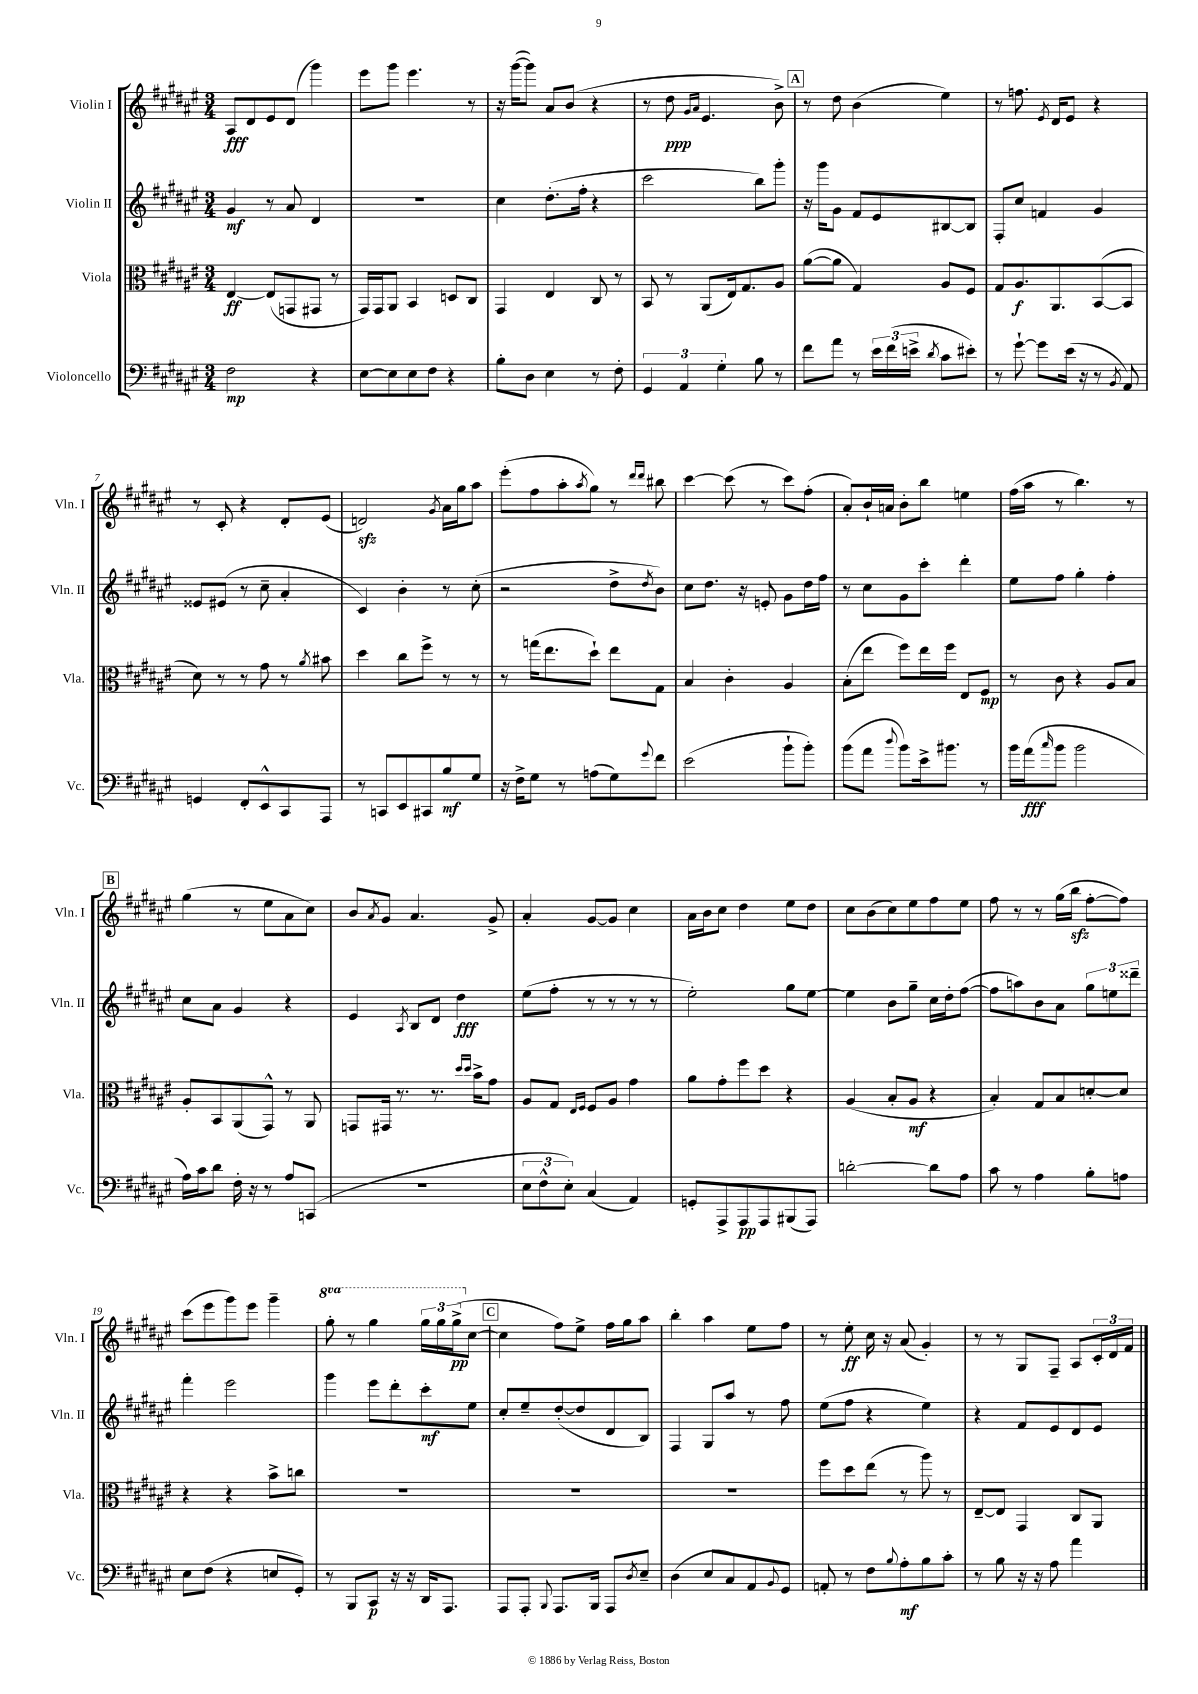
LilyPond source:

<<
\new StaffGroup <<
\new Staff = "s0" \with { instrumentName = "Violin I" shortInstrumentName = "Vln. I" } {
    \clef treble \key fis \major \numericTimeSignature \time 3/4 \set Staff.ottavationMarkups = #ottavation-simple-ordinals
    ais8\fff dis'8 eis'8 dis'8( gis'''4) |
    eis'''8 gis'''8 eis'''4. r8 |
    r16 gis'''16~( gis'''8) ais'8 b'8( r4 |
    r8 dis''8\ppp \grace { gis'16 ais'16 } eis'4. b'8->) |
    \mark \markup { \box "A" } r8 dis''8 b'4( eis''4) |
    r8 f''8. \acciaccatura { eis'8 } dis'16 eis'8 r4 |
    r8 cis'8-. r4 dis'8-. eis'8( |
    d'2\sfz) \acciaccatura { gis'8 } ais'16 gis''16 ais''8 |
    eis'''8-.( fis''8 ais''8-. \acciaccatura { ais''8 } gis''8) r8 \grace { dis'''16 dis'''16 } bis''8 |
    cis'''4~ cis'''8( r8 cis'''8) fis''8-.( |
    ais'8-.) b'16-! a'16 b'8-. b''8 e''4 |
    fis''16( ais''16 r8 b''4.) r8 |
    \mark \markup { \box "B" } gis''4( r8 eis''8 ais'8 cis''8) |
    b'8 \acciaccatura { ais'8 } gis'8 ais'4. gis'8-> |
    ais'4-. gis'8~ gis'8 cis''4 |
    ais'16 b'16 cis''8 dis''4 eis''8 dis''8 |
    cis''8 b'8( cis''8) eis''8 fis''8 eis''8 |
    fis''8 r8 r8 gis''16( b''16\sfz fis''8~-. fis''8) |
    cis'''8( eis'''8 gis'''8) eis'''8 gis'''4-- |
    \ottava #1 gis'''8-. r8 gis'''4 \tuplet 3/2 { gis'''16 gis'''16 gis'''16->\pp( \ottava #0 } cis''8~ |
    \mark \markup { \box "C" } cis''4 fis''8) eis''8-> fis''16 gis''16 ais''8 |
    b''4-. ais''4 eis''8 fis''8 |
    r8 eis''8-.\ff cis''16 r16 ais'8( gis'4-.) |
    r8 r8 gis8 fis8-- ais8 \tuplet 3/2 { cis'16-. dis'16 fis'16 } \bar "|." |
}
\new Staff = "s1" \with { instrumentName = "Violin II" shortInstrumentName = "Vln. II" } {
    \clef treble \key fis \major \numericTimeSignature \time 3/4
    gis'4\mf r8 ais'8 dis'4 |
    R2. |
    cis''4 dis''8.-.( fis''16-. r4 |
    cis'''2 b''8) gis'''8-. |
    \mark \markup { \box "A" } r16 gis'''16 gis'8 fis'8 eis'8 bis8~ bis8 |
    fis8-. cis''8 f'4 gis'4 |
    eisis'8 eis'8( r8 cis''8-- ais'4-. |
    cis'4) b'4-. r8 cis''8-.( |
    r2 dis''8-> \acciaccatura { dis''8 } b'8) |
    cis''8 dis''8. r16 e'8-. gis'8 dis''16 fis''16 |
    r8 cis''8 gis'8 cis'''8-. dis'''4-. |
    eis''8 fis''8 gis''4-. fis''4-. |
    \mark \markup { \box "B" } cis''8 ais'8 gis'4 r4 |
    eis'4 \acciaccatura { ais8 } b8 dis'8 dis''4\fff |
    eis''8( fis''8-. r8 r8 r8 r8 |
    eis''2-.) gis''8 eis''8~ |
    eis''4 b'8 gis''8-- cis''16 dis''16-. fis''8~( |
    fis''8 a''8) b'8 ais'8 \tuplet 3/2 { gis''8 e''8 disis'''8-- } |
    fis'''4-. eis'''2 |
    gis'''4 eis'''8 dis'''8-. cis'''8-.\mf eis''8 |
    \mark \markup { \box "C" } cis''8-. eis''8-- dis''8~-.( dis''8 dis'8 b8) |
    fis4 gis8 ais''8 r8 fis''8 |
    eis''8( fis''8 r4 eis''4) |
    r4 fis'8 eis'8 dis'8 eis'8 \bar "|." |
}
\new Staff = "s2" \with { instrumentName = "Viola" shortInstrumentName = "Vla." } {
    \clef alto \key fis \major \numericTimeSignature \time 3/4
    eis4~\ff eis8( g,8 gis,8 r8 |
    gis,16) gis,16 ais,8 b,4 d8 cis8 |
    gis,4 eis4 cis8 r8 |
    b,8 r8 ais,8( eis16) gis8. ais8 |
    \mark \markup { \box "A" } ais'8~( ais'8 gis4) ais8 fis8 |
    gis8 ais8.\f ais,8. b,8~( b,8 |
    dis'8) r8 r8 gis'8 r8 \acciaccatura { ais'8 } bis'8 |
    dis''4 cis''8 fis''8-> r8 r8 |
    r8 g''16( eis''8. dis''8-!) eis''8 gis8 |
    b4 cis'4-. ais4 |
    b8-.( eis''8 fis''8) eis''16 fis''16 eis8 fis8\mp |
    r8 cis'8 r4 ais8 b8 |
    \mark \markup { \box "B" } ais8-. b,8 ais,8( gis,8-^) r8 ais,8 |
    g,8 gis,16 r8. r8. \grace { dis''16 dis''16 } b'16-> gis'8 |
    ais8 gis8 \grace { eis16 fis16 } fis8 ais8 gis'4 |
    ais'8 gis'8-. fis''8 dis''8 r4 |
    ais4( b8-. ais8\mf r4 |
    b4-.) gis8 b8 d'8~-. d'8 |
    r4 r4 b'8-> c''8 |
    R2. |
    \mark \markup { \box "C" } R2. |
    R2. |
    fis''8 dis''8 eis''8( r8 ais''8) r8 |
    eis8~-- eis8 gis,4 cis8 ais,8 \bar "|." |
}
\new Staff = "s3" \with { instrumentName = "Violoncello" shortInstrumentName = "Vc." } {
    \clef bass \key fis \major \numericTimeSignature \time 3/4
    fis2\mp r4 |
    eis8~ eis8 eis8 fis8 r4 |
    b8-. dis8 eis4 r8 fis8-. |
    \tuplet 3/2 { gis,4 ais,4 gis4-. } b8 r8 |
    \mark \markup { \box "A" } fis'8 ais'8 r8 \tuplet 3/2 { eis'16 fis'16( e'16-> } \acciaccatura { dis'8 } cis'8 eis'8-.) |
    r8 gis'8~-! gis'8 eis'16( r16 r8 \acciaccatura { b,8 } ais,8) |
    g,4 fis,8-. eis,8-^ cis,8 ais,,8 |
    r8 c,8 eis,8 cis,8 b8\mf gis8 |
    r16 fis16-> gis8 r8 a8( gis8) \appoggiatura { gis'8 } fis'8 |
    eis'2( b'8-! b'8-.) |
    b'8( ais'8 \appoggiatura { dis''8 } b'8) eis'16-> bis'8. r8 |
    b'16 ais'16\fff( \grace { cis''16 } b'8 b'2 |
    \mark \markup { \box "B" } ais16) cis'16 dis'8 fis16-. r16 r8 ais8 c,8( |
    R2. |
    \tuplet 3/2 { eis8 fis8-^ eis8-.) } cis4( ais,4) |
    g,8-. ais,,8-> ais,,8\pp ais,,8 bis,,8( ais,,8) |
    d'2~-. d'8 ais8 |
    cis'8 r8 ais4 b8-. a8 |
    eis8 fis8( r4 e8 gis,8-.) |
    r8 b,,8 cis,8\p r16 r16 dis,16 ais,,8. |
    \mark \markup { \box "C" } ais,,8 ais,,8-. \appoggiatura { b,,8 } ais,,8. b,,16 ais,,8 \acciaccatura { dis8 } eis8-- |
    dis4( eis8 cis8) ais,8 \appoggiatura { b,8 } gis,8 |
    a,8-. r8 fis8 \appoggiatura { b8 } ais8-.\mf b8 cis'8-. |
    r8 b8 r16 r16 ais8 ais'4 \bar "|." |
}
>>
>>
